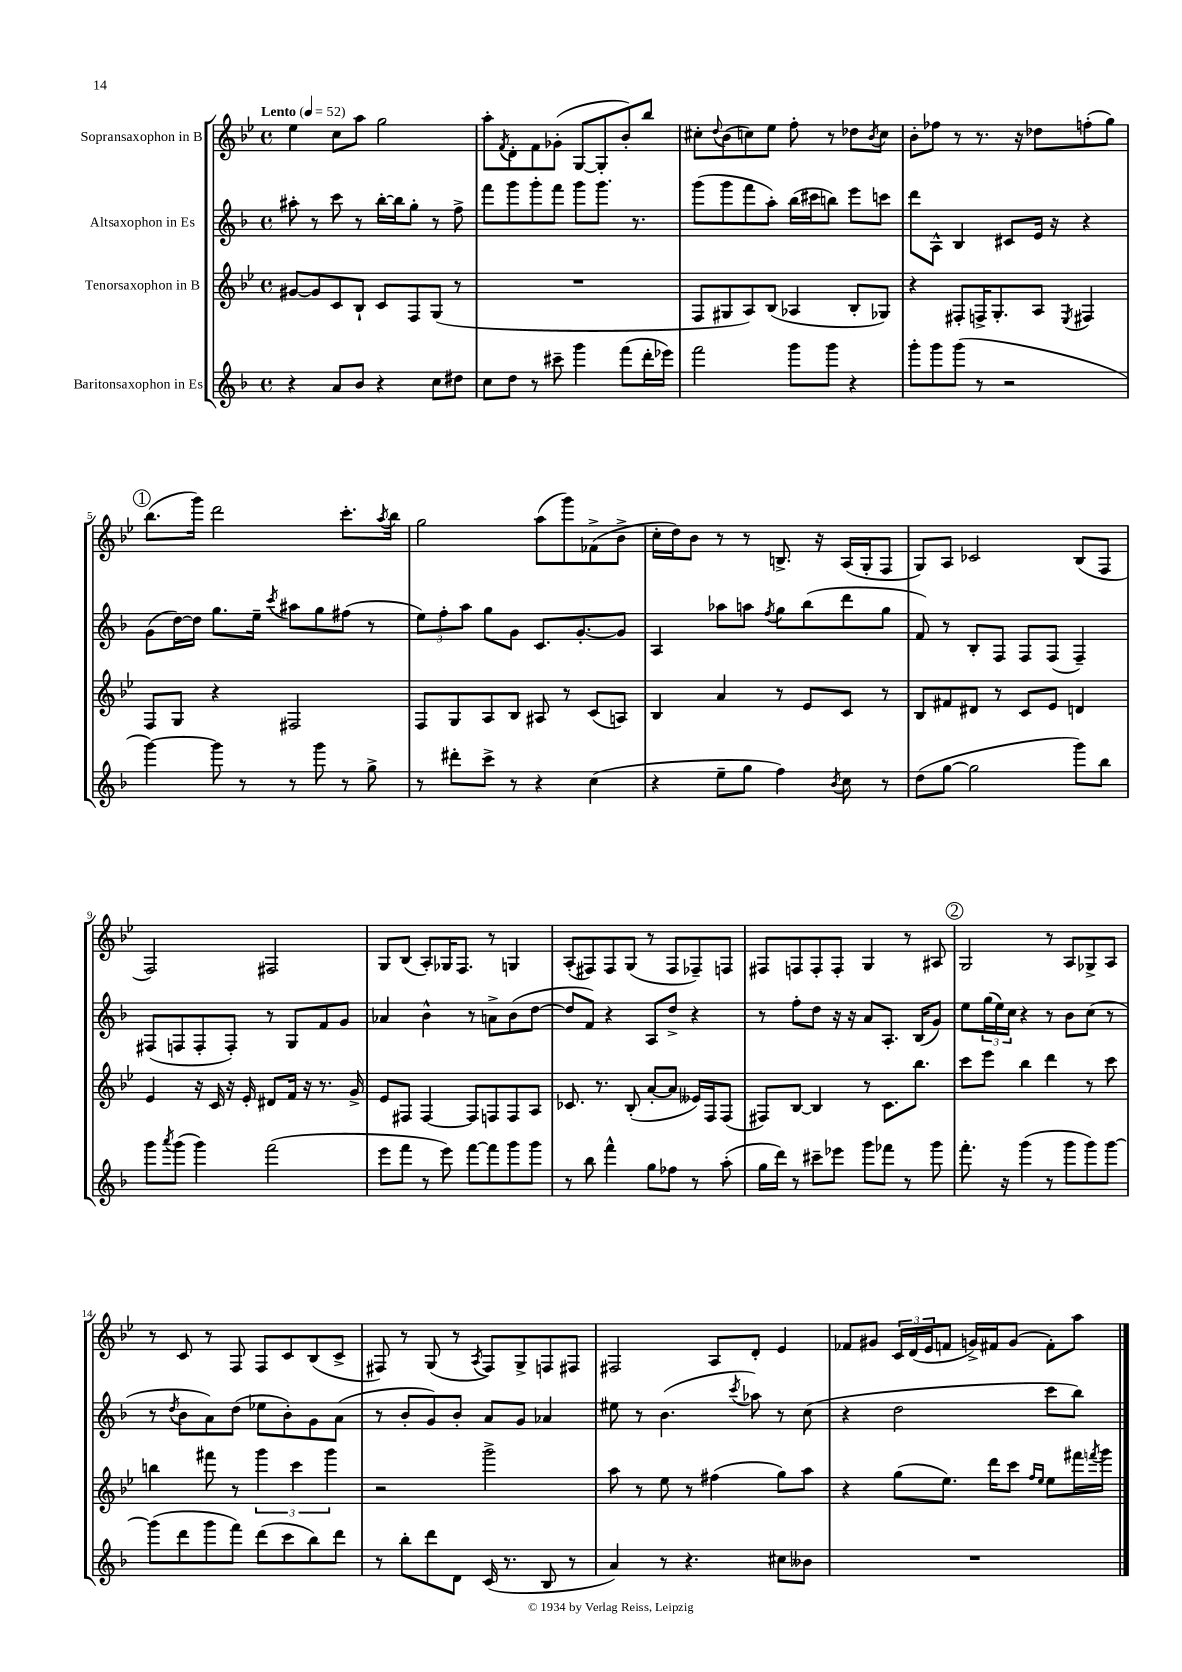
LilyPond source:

<<
\new StaffGroup <<
\new Staff = "s0" \with { instrumentName = "Sopransaxophon in B" } {
    \clef treble \key bes \major \defaultTimeSignature \time 4/4 \tempo "Lento" 4 = 52
    ees''4 c''8 a''8 g''2 |
    a''8-. \acciaccatura { f'8 } d'8-. f'8 ges'8-.( g8~ g8-. bes'8-.) bes''8 |
    cis''8-. \appoggiatura { d''8 } bes'8( c''8) ees''8 f''8-. r8 des''8 \acciaccatura { bes'8 } c''8 |
    bes'8-. fes''8 r8 r8. r16 des''8 f''8-.( g''8) |
    \mark \markup { \circle "1" } bes''8.( g'''16) d'''2 c'''8.-. \acciaccatura { a''8 } bes''16 |
    g''2 a''8( g'''8) fes'8->( bes'8-> |
    c''16-. d''16) bes'8 r8 r8 b8.-> r16 a16( g16-. f8 |
    g8) a8 ces'2 bes8( f8 |
    f2) fis2 |
    g8 bes8( a8-.) ges16 f8. r8 g4 |
    a8-.( fis8) fis8 g8( r8 fis8 fes8--) f8 |
    fis8 f8 f8-. f8-. g4 r8 ais8 |
    \mark \markup { \circle "2" } g2 r8 a8 ges8-> a8 |
    r8 c'8 r8 f8 f8 c'8 bes8( c'8-> |
    fis8) r8 g8( r8 \acciaccatura { a8 } fis8) g8-> f8 fis8 |
    fis2 a8 d'8-. ees'4 |
    fes'8 gis'8 \tuplet 3/2 { c'16 d'16( ees'16 } f'8 g'16->) fis'16 g'8( fis'8-.) a''8 \bar "|." |
}
\new Staff = "s1" \with { instrumentName = "Altsaxophon in Es" } {
    \clef treble \key f \major \defaultTimeSignature \time 4/4
    ais''8-. r8 c'''8 r8 bes''16~-. bes''16 g''8-. r8 f''8-> |
    f'''8 g'''8 g'''8-. f'''8 g'''8 g'''8. r8. |
    g'''8( g'''8 f'''8 a''8-.) bes''16( cis'''16 b''8) e'''8 c'''8 |
    d'''8 a8-^ bes4 cis'8 e'16 r16 r4 |
    \mark \markup { \circle "1" } g'8( d''16~) d''16 g''8. e''16-- \acciaccatura { c'''8 } ais''8 g''8 fis''8( r8 |
    \tuplet 3/2 { e''8) f''8-. a''8 } g''8 g'8 c'8. g'8.~-. g'8 |
    a4 aes''8 a''8 \acciaccatura { f''8 } g''8 bes''8( d'''8 g''8 |
    f'8) r8 bes8-. f8 f8 f8( f4--) |
    fis8( f8 f8-. f8-.) r8 g8 f'8 g'8 |
    aes'4 bes'4-^ r8 a'8-> bes'8( d''8~ |
    d''8 f'8) r4 a8 d''8-> r4 |
    r8 f''8-. d''8 r16 r16 a'8 a8.-. bes16( g'8) |
    \mark \markup { \circle "2" } e''8 \tuplet 3/2 { g''16( e''16) c''16 } r4 r8 bes'8 c''8( r8 |
    r8 \acciaccatura { d''8 } bes'8 a'8) d''8( ees''8 bes'8-.) g'8 a'8( |
    r8 bes'8-. g'8) bes'8-. a'8 g'8 aes'4 |
    eis''8 r8 bes'4.( \acciaccatura { c'''8 } aes''8) r8 c''8( |
    r4 d''2 c'''8 bes''8) \bar "|." |
}
\new Staff = "s2" \with { instrumentName = "Tenorsaxophon in B" } {
    \clef treble \key bes \major \defaultTimeSignature \time 4/4
    gis'8~ gis'8 c'8 bes8-! c'8 f8 g8( r8 |
    R1 |
    f8 gis8 a8) bes8( aes4 bes8-. ges8) |
    r4 fis8-. f16-> g8.-. a8 \acciaccatura { ees8 } fis4 |
    \mark \markup { \circle "1" } f8 g8 r4 fis2 |
    f8 g8 a8 bes8 ais8 r8 c'8( a8) |
    bes4 a'4 r8 ees'8 c'8 r8 |
    bes8 fis'8 dis'8 r8 c'8 ees'8 d'4 |
    ees'4 r16 c'16 r16 ees'16-. dis'8 f'16 r16 r8. g'16-> |
    ees'8 fis8 fis4~ fis8 f8 f8 a8 |
    ces'8. r8. bes8-.( a'8~-. a'8 eeses'16) f16 f8( |
    fis8) bes8~ bes4 r8 c'8. bes''8. |
    \mark \markup { \circle "2" } c'''8 ees'''8 bes''4 d'''4 r8 c'''8 |
    b''4 fis'''8 r8 \tuplet 3/2 { g'''4 c'''4 g'''4 } |
    r2 g'''2-> |
    a''8 r8 ees''8 r8 fis''4( g''8) a''8 |
    r4 g''8( ees''8.) d'''16 c'''8 \grace { f''16 ees''16 } ees''8 fis'''16 \acciaccatura { f'''8 } g'''16 \bar "|." |
}
\new Staff = "s3" \with { instrumentName = "Baritonsaxophon in Es" } {
    \clef treble \key f \major \defaultTimeSignature \time 4/4
    r4 a'8 bes'8 r4 c''8 dis''8 |
    c''8 d''8 r8 cis'''8-- g'''4 f'''8( d'''16-. ees'''16) |
    f'''2 g'''8 g'''8 r4 |
    g'''8-. g'''8 g'''8( r8 r2 |
    \mark \markup { \circle "1" } g'''4~) g'''8 r8 r8 g'''8 r8 g''8-> |
    r8 dis'''8-. c'''8-> r8 r4 c''4( |
    r4 e''8-- g''8 f''4) \acciaccatura { bes'8 } c''8 r8 |
    d''8( g''8~ g''2 g'''8) bes''8 |
    g'''8 \acciaccatura { a'''8 } g'''8( g'''4) f'''2( |
    e'''8 f'''8 r8 e'''8) f'''8~ f'''8 g'''8 g'''8 |
    r8 bes''8 f'''4-^ g''8 fes''8 r8 a''8-.( |
    g''16 d'''16) r8 cis'''8-- ees'''8 g'''8 fes'''8 r8 g'''8 |
    \mark \markup { \circle "2" } f'''8.-. r16 g'''4( r8 g'''8 g'''8) g'''8~ |
    g'''8( d'''8 g'''8 f'''8) d'''8( c'''8 bes''8) d'''8 |
    r8 bes''8-. d'''8 d'8 c'16( r8. bes8 r8 |
    a'4) r8 r4. cis''8 beses'8 |
    R1 \bar "|." |
}
>>
>>
